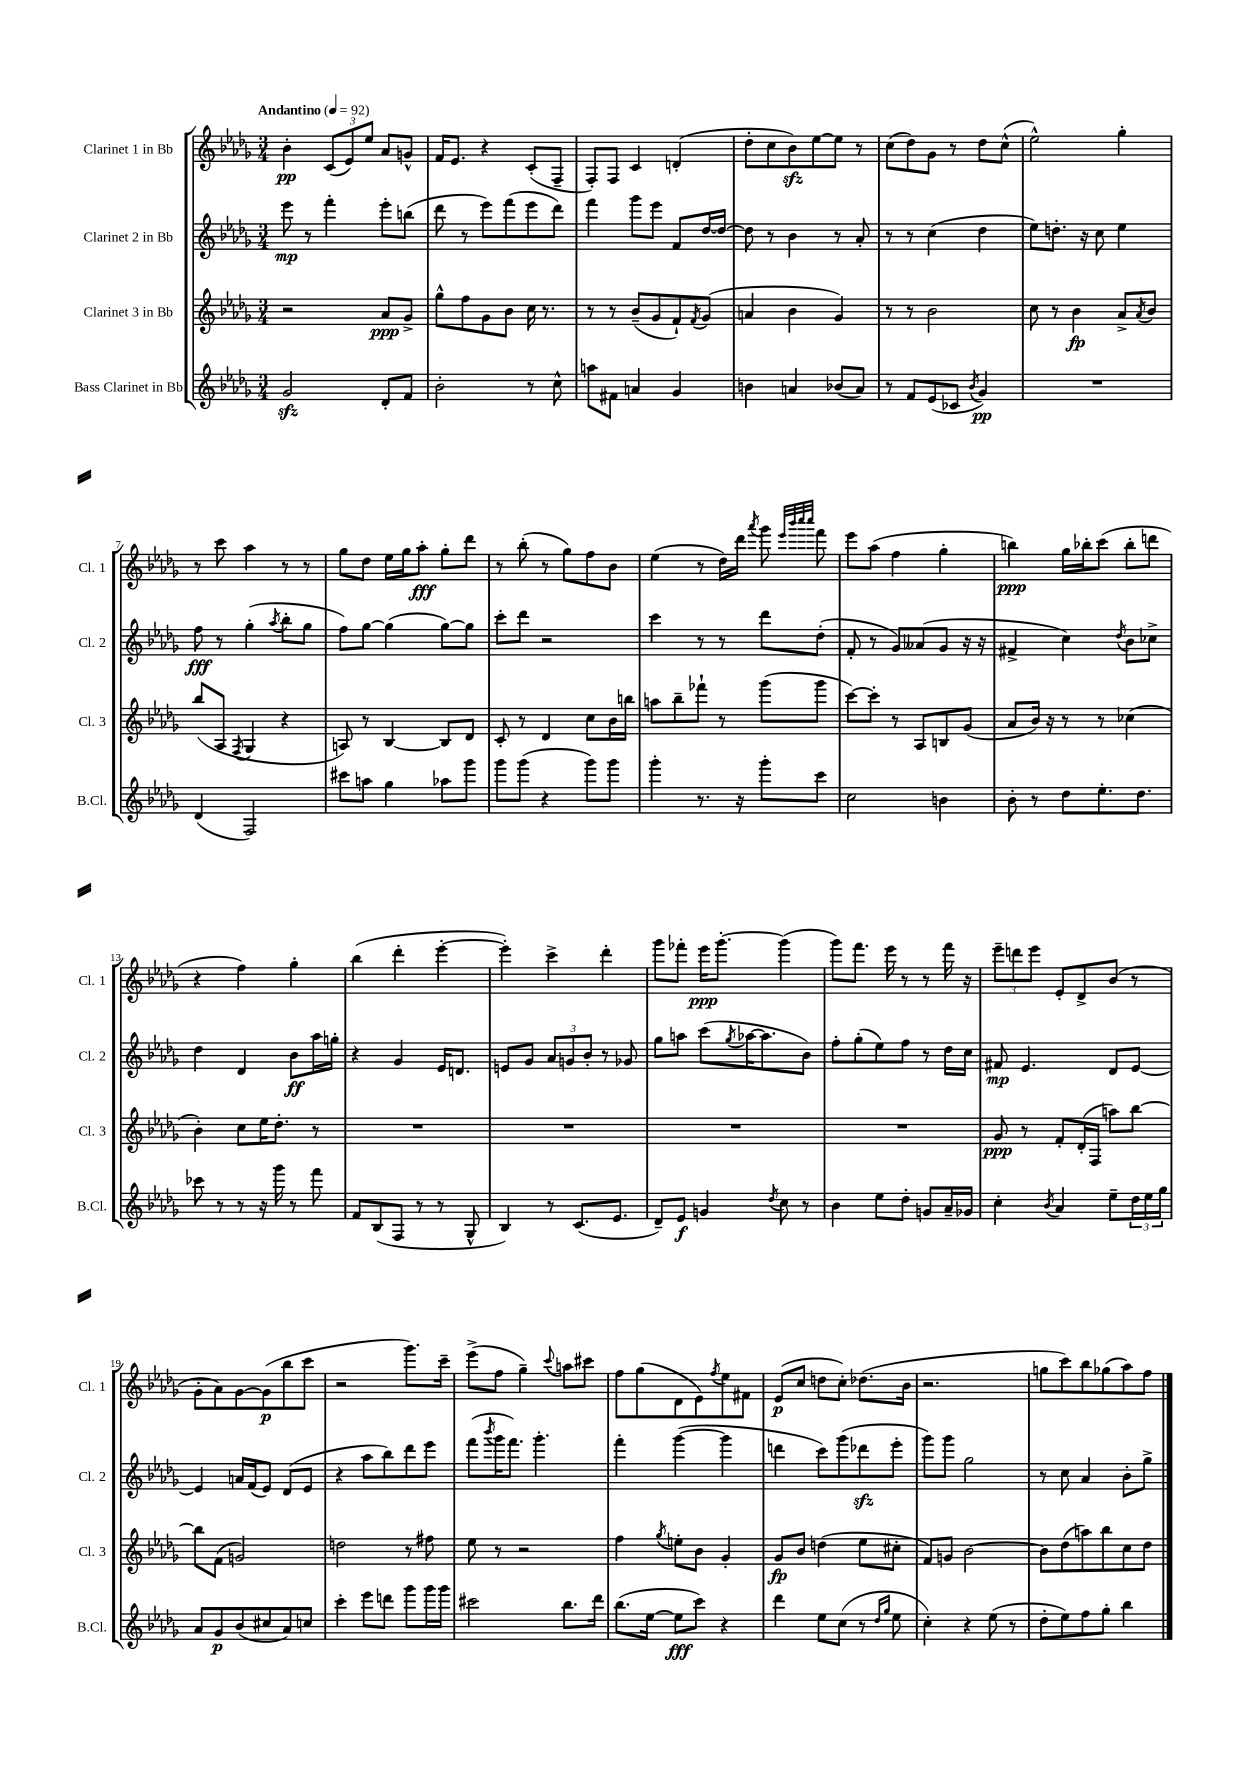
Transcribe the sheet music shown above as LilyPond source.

<<
\new StaffGroup <<
\new Staff = "s0" \with { instrumentName = "Clarinet 1 in Bb" shortInstrumentName = "Cl. 1" } {
    \clef treble \key des \major \numericTimeSignature \time 3/4 \tempo "Andantino" 4 = 92
    bes'4-.\pp \tuplet 3/2 { c'8( ees'8) ees''8 } aes'8 g'8-^ |
    f'16 ees'8. r4 c'8-.( f8-- |
    f8-.) f8 c'4 d'4-.( |
    des''8-. c''8 bes'8\sfz) ees''8~ ees''8 r8 |
    c''8( des''8) ges'8 r8 des''8 c''8-^( |
    ees''2-^) ges''4-. |
    r8 c'''8 aes''4 r8 r8 |
    ges''8 des''8 ees''16 ges''16 aes''8-.\fff ges''8-. des'''8 |
    r8 bes''8-.( r8 ges''8) f''8 bes'8 |
    ees''4( r8 des''16) des'''16 \acciaccatura { aes'''8 } ges'''8 \grace { ees'''32 bes'''32 c''''32 c''''32 } f'''8 |
    ees'''8 aes''8( f''4 ges''4-. |
    b''4\ppp) ges''16 bes''16-. c'''8( bes''8-. d'''8 |
    r4 f''4) ges''4-. |
    bes''4( des'''4-. ees'''4~-. |
    ees'''4-.) c'''4-> des'''4-. |
    ges'''8 fes'''8-. ees'''16\ppp ges'''8.~-. ges'''4( |
    ges'''8) f'''8. ees'''16 r8 r8 f'''16 r16 |
    \tuplet 3/2 { ees'''8-- d'''8 ees'''8 } ees'8-. des'8-> bes'8( r8 |
    ges'8-. aes'8) ges'8~ ges'8\p( bes''8 c'''8 |
    r2 ges'''8.) c'''16-- |
    ees'''8->( f''8 ges''4--) \appoggiatura { c'''8 } a''8 cis'''8 |
    f''8 ges''8( des'8 ees'8) \acciaccatura { f''8 } ees''8 fis'8 |
    ees'8\p( c''8 d''8 c''8-.) des''8.( bes'16 |
    r2. |
    g''8 c'''8) bes''8 ges''8( aes''8) f''8 \bar "|." |
}
\new Staff = "s1" \with { instrumentName = "Clarinet 2 in Bb" shortInstrumentName = "Cl. 2" } {
    \clef treble \key des \major \numericTimeSignature \time 3/4
    ees'''8\mp r8 f'''4-. ees'''8-. b''8( |
    des'''8 r8 ees'''8) f'''8( ees'''8 des'''8) |
    f'''4 ges'''8 ees'''8 f'8 des''16~ des''16~ |
    des''8 r8 bes'4 r8 aes'8-. |
    r8 r8 c''4( des''4 |
    ees''8) d''8.-. r16 c''8 ees''4 |
    f''8\fff r8 ges''4-.( \acciaccatura { aes''8 } bes''8-. ges''8 |
    f''8) ges''8~ ges''4( ges''8~) ges''8 |
    c'''8-. des'''8 r2 |
    c'''4 r8 r8 des'''8 des''8-.( |
    f'8-. r8 ges'8) aeses'8( ges'8 r16 r16 |
    fis'4-> c''4) \acciaccatura { des''8 } bes'8 ces''8-> |
    des''4 des'4 bes'8\ff aes''16 g''16-. |
    r4 ges'4 ees'16 d'8. |
    e'8 ges'8 \tuplet 3/2 { aes'8 g'8 bes'8-. } r8 ges'8 |
    ges''8 a''8 c'''8( \acciaccatura { ges''8 } aes''16~ aes''8. bes'8) |
    f''8-. ges''8-.( ees''8) f''8 r8 des''16 c''16 |
    fis'8\mp ees'4. des'8 ees'8~ |
    ees'4 a'16 f'16( ees'8) des'8( ees'8 |
    r4 aes''8 bes''8) des'''8 ees'''8 |
    f'''8( \acciaccatura { bes'''8 } ges'''16 f'''8.) ges'''4.-. |
    f'''4-. ges'''4~( ges'''4 |
    d'''4 c'''8) ges'''8( des'''8\sfz ees'''8-. |
    ges'''8) ges'''8 ges''2 |
    r8 c''8 aes'4 bes'8-. ges''8-> \bar "|." |
}
\new Staff = "s2" \with { instrumentName = "Clarinet 3 in Bb" shortInstrumentName = "Cl. 3" } {
    \clef treble \key des \major \numericTimeSignature \time 3/4
    r2 aes'8\ppp ges'8-> |
    ges''8-^ f''8 ges'8 bes'8 c''16 r8. |
    r8 r8 bes'8--( ges'8 f'8-!) \acciaccatura { f'8 } ges'8( |
    a'4 bes'4 ges'4) |
    r8 r8 bes'2 |
    c''8 r8 bes'4\fp aes'8-> \acciaccatura { aes'8 } bes'8 |
    bes''8( aes8 \acciaccatura { f8 } ges4 r4 |
    a8) r8 bes4~ bes8 des'8 |
    c'8-. r8 des'4 c''8 bes'16 b''16 |
    a''8 bes''8-- fes'''8-! r8 ges'''8( ges'''8 |
    c'''8~) c'''8-. r8 aes8 b8 ges'8( |
    aes'8 bes'16) r16 r8 r8 ces''4( |
    bes'4-.) c''8 ees''16 des''8.-. r8 |
    R2. |
    R2. |
    R2. |
    R2. |
    ges'8\ppp r8 f'8-. des'16-.( f16 a''8) bes''8~ |
    bes''8 f'8( g'2) |
    d''2 r8 fis''8 |
    ees''8 r8 r2 |
    f''4 \acciaccatura { ges''8 } e''8-. bes'8 ges'4-. |
    ges'8\fp bes'8 d''4( ees''8 cis''8-. |
    f'8) g'8 bes'2~ |
    bes'8 des''8( a''8) bes''8 c''8 des''8 \bar "|." |
}
\new Staff = "s3" \with { instrumentName = "Bass Clarinet in Bb" shortInstrumentName = "B.Cl." } {
    \clef treble \key des \major \numericTimeSignature \time 3/4
    ges'2\sfz des'8-. f'8 |
    bes'2-. r8 c''8-^ |
    a''8 fis'8 a'4 ges'4 |
    b'4 a'4 bes'8( a'8) |
    r8 f'8 ees'8( ces'8 \acciaccatura { bes'8 } ges'4\pp) |
    R2. |
    des'4( f2) |
    cis'''8 a''8 ges''4 aes''8 ges'''8 |
    ges'''8 ges'''8( r4 ges'''8) ges'''8 |
    ges'''4-. r8. r16 ges'''8-. c'''8 |
    c''2 b'4 |
    bes'8-. r8 des''8 ees''8.-. des''8. |
    ces'''8 r8 r8 r16 ges'''16 r8 f'''8 |
    f'8 bes8( f8 r8 r8 ges8-^ |
    bes4) r8 c'8.( ees'8. |
    des'8--) ees'8\f g'4 \acciaccatura { des''8 } c''8 r8 |
    bes'4 ees''8 des''8-. g'8 aes'16-- ges'16 |
    c''4-. \acciaccatura { bes'8 } aes'4 ees''8-- \tuplet 3/2 { des''16 ees''16 ges''16 } |
    aes'8 ges'8\p bes'8( cis''8 aes'8) c''8 |
    c'''4-. ees'''8 d'''8 ges'''8 ges'''16 ges'''16 |
    cis'''2 bes''8. des'''16 |
    bes''8.( ees''16~ ees''8\fff c'''8) r4 |
    des'''4 ees''8 c''8( r8 \grace { des''16 ges''16 } ees''8 |
    c''4-.) r4 ees''8( r8 |
    des''8-. ees''8) f''8 ges''8-. bes''4 \bar "|." |
}
>>
>>
